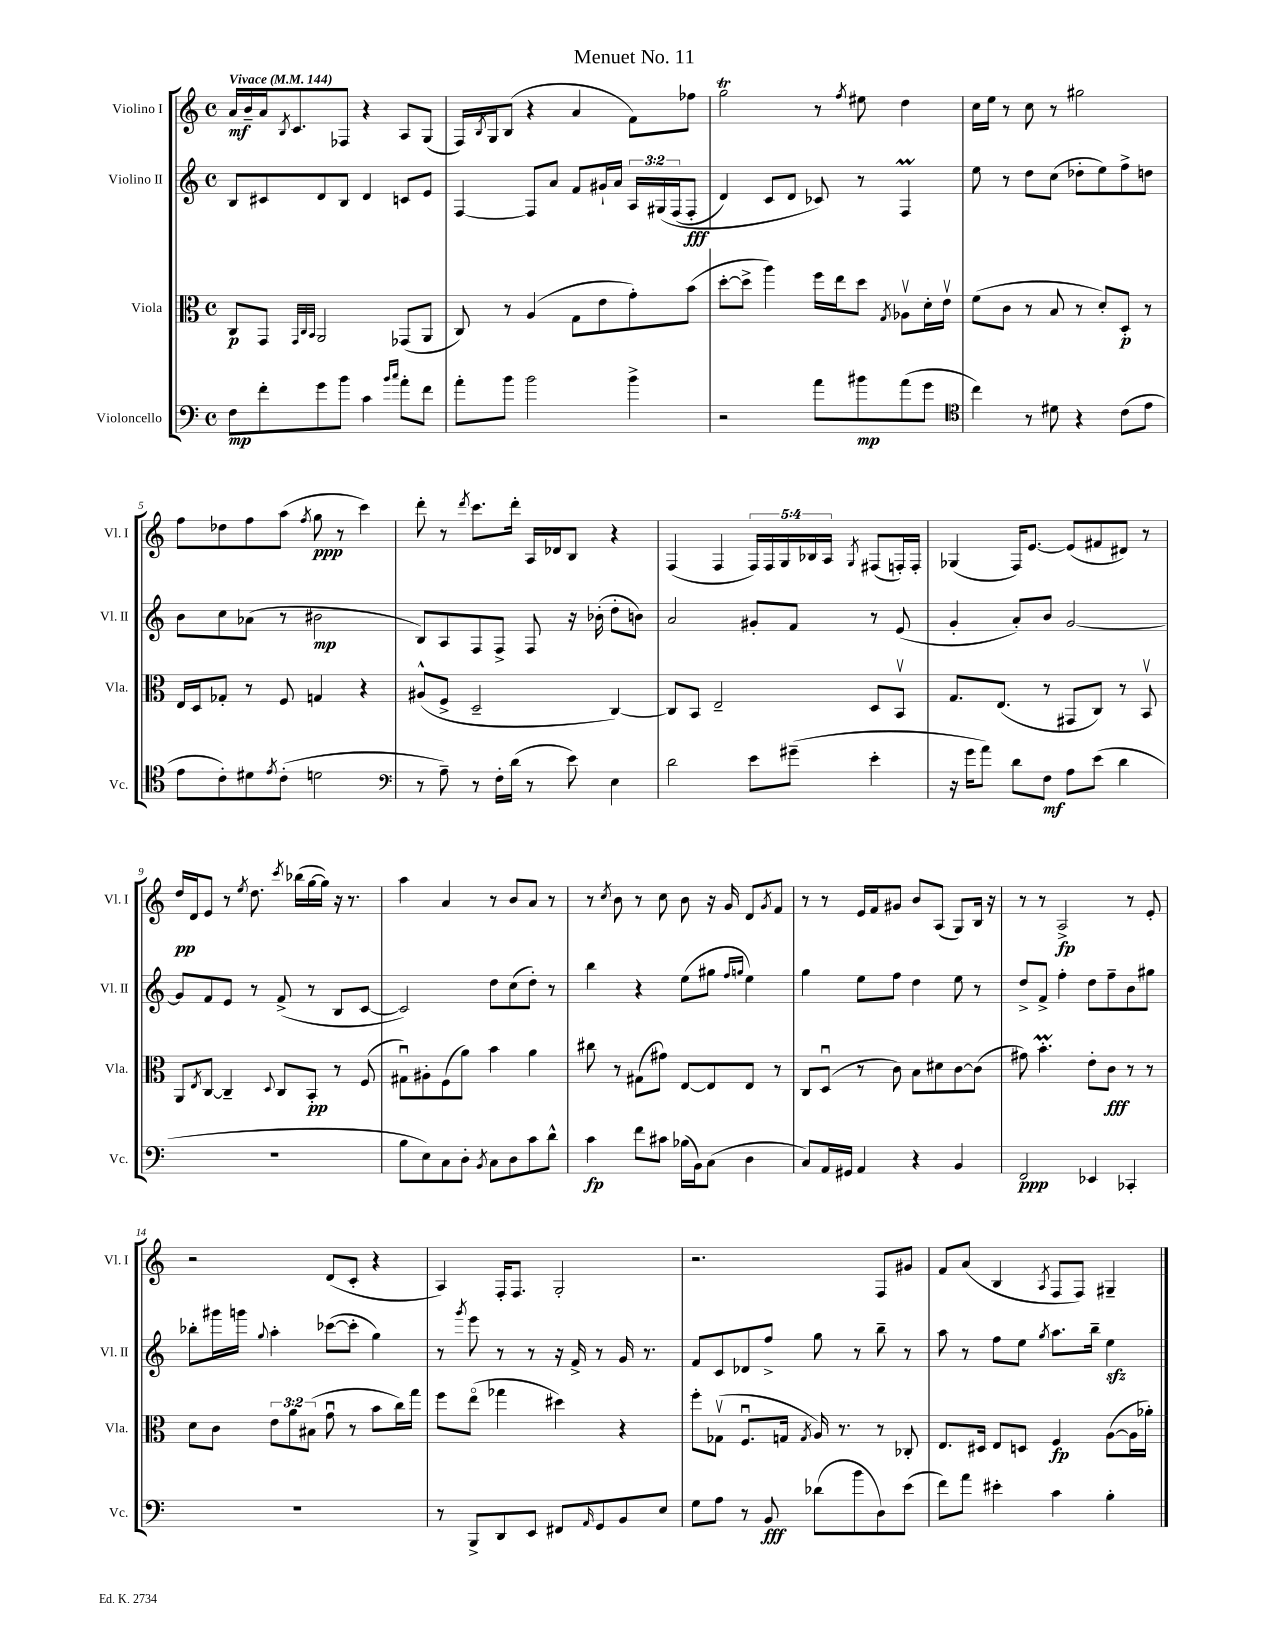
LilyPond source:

\header { title = "Menuet No. 11" }
<<
\new StaffGroup <<
\new Staff = "s0" \with { instrumentName = "Violino I" shortInstrumentName = "Vl. I" } {
    \clef treble \key c \major \defaultTimeSignature \time 4/4 \override Staff.TupletNumber.text = #tuplet-number::calc-fraction-text \tempo "Vivace" 4 = 144
    a'16\mf b'16-- a'16 \acciaccatura { b8 } c'8. fes8 r4 a8 g8( |
    f16) \acciaccatura { b8 } g16 b8( r4 a'4 f'8) fes''8 |
    g''2\trill r8 \acciaccatura { f''8 } eis''8 d''4 |
    c''16 e''16 r8 c''8 r8 gis''2 |
    f''8 des''8 f''8 a''8( \acciaccatura { f''8 } g''8\ppp r8 c'''4) |
    d'''8-. r8 \acciaccatura { d'''8 } c'''8. d'''16-. a16 des'16 b8 r4 |
    f4( f4 \tuplet 5/4 { f16) f16 g16 bes16 a16 } \acciaccatura { g8 } fis8( f16-.) f16-. |
    ges4( f16) e'8.~ e'8( fis'8 dis'8) r8 |
    d''16\pp d'16 e'8 r8 \acciaccatura { e''8 } d''8. \acciaccatura { c'''8 } bes''16( g''16~ g''16) r16 r8. |
    a''4 a'4 r8 b'8 a'8 r8 |
    r8 \acciaccatura { c''8 } b'8 r8 c''8 b'8 r16 g'16 d'8 \acciaccatura { g'8 } f'8 |
    r8 r8 e'16 f'16 gis'8 b'8 a8( g8) b16 r16 |
    r8 r8 a2->\fp r8 e'8-. |
    r2 d'8( c'8-. r4 |
    a4) f16-. f8. g2-. |
    r2. f8 gis'8 |
    f'8 a'8( b4 \acciaccatura { a8 } f8 f8) gis4-- \bar "|." |
}
\new Staff = "s1" \with { instrumentName = "Violino II" shortInstrumentName = "Vl. II" } {
    \clef treble \key c \major \defaultTimeSignature \time 4/4 \override Staff.TupletNumber.text = #tuplet-number::calc-fraction-text
    b8 cis'8 d'8 b8 d'4 c'8 e'8 |
    f4~ f8 a'8 f'8 gis'16-! a'16 \tuplet 3/2 { a16 gis16\( f16( } f8-.\fff |
    d'4) c'8 d'8 ces'8\) r8 f4\prall |
    e''8 r8 d''8 c''8( des''8-. e''8) f''8-> d''8 |
    b'8 c''8 aes'8( r8 bis'2\mp |
    b8) a8 f8 f8-> f8 r16 bes'16-.( d''8-. b'8) |
    a'2 gis'8-. f'8 r8 e'8( |
    g'4-. a'8-.) b'8 g'2~ |
    g'8 f'8 e'8 r8 f'8->( r8 b8 c'8~ |
    c'2) d''8 c''8( d''8-.) r8 |
    b''4 r4 e''8( gis''8 \grace { f''16 g''16 } e''4) |
    g''4 e''8 f''8 d''4 e''8 r8 |
    d''8-> f'8-> f''4-. d''8 f''8-- b'8 gis''8 |
    bes''8-. gis'''16 g'''16 \appoggiatura { g''8 } a''4-. ces'''8~( ces'''8-. g''4) |
    r8 \acciaccatura { g'''8 } e'''8 r8 r8 r16 f'16-> r8 g'16 r8. |
    f'8 c'8 des'8 f''8-> g''8 r8 b''8-- r8 |
    a''8 r8 f''8 e''8 \acciaccatura { g''8 } a''8. b''16-- e''4\sfz \bar "|." |
}
\new Staff = "s2" \with { instrumentName = "Viola" shortInstrumentName = "Vla." } {
    \clef alto \key c \major \defaultTimeSignature \time 4/4 \override Staff.TupletNumber.text = #tuplet-number::calc-fraction-text
    c8\p g,8 \grace { g,32 c32 b,32 } a,2 ges,8( a,8 |
    c8) r8 a4( g8 e'8 g'8-.) b'8( |
    d''8~-. d''8-> a''4) f''16 e''16 d''8 \acciaccatura { g8 } aes8\upbow d'16-. e'16\upbow |
    f'8( c'8 r8 b8 r8 d'8-.) d8-.\p r8 |
    e16 d16 ges8-. r8 f8 g4 r4 |
    ais8-^( f8-> d2-- c4~) |
    c8 b,8 e2-- d8 b,8\upbow |
    g8. e8.( r8 gis,8 c8) r8 b,8\upbow |
    a,8 \acciaccatura { e8 } c8~ c4-- \appoggiatura { d8 } c8 b,8-.\pp r8 f8( |
    gis8\downbow) ais8-. f8( a'8) b'4 a'4 |
    cis''8 r8 gis8( gis'8) e8~ e8 e8 r8 |
    c8 d8\downbow( r8 c'8) b8 dis'8 c'8~ c'8( |
    gis'8) b'4.-.\prall e'8-. c'8\fff r8 r8 |
    d'8 c'8 \tuplet 3/2 { e'8 a'8 bis8( } g'8\downbow r8 b'8 c''16) g''16 |
    f''8 e''8\flageolet( ges''4 dis''4) r4 |
    f''8-. ges8\upbow( f8.\downbow g16 \acciaccatura { g8 } a16) r8. r8 ces8-. |
    e8. dis16 e8 d8 f4\fp a8~( a16 aes'16-.) \bar "|." |
}
\new Staff = "s3" \with { instrumentName = "Violoncello" shortInstrumentName = "Vc." } {
    \clef bass \key c \major \defaultTimeSignature \time 4/4
    f8\mp f'8-. g'8 b'8 c'4 \grace { b'16 c''16 } a'8-. f'8 |
    a'8-. b'8 b'2 b'4-> |
    r2 a'8 bis'8\mp a'8( g'8 |
    \clef tenor c''4) r8 dis'8 r4 c'8( e'8 |
    e'8 c'8-.) dis'8 \acciaccatura { e'8 } c'8-.( d'2 |
    \clef bass r8 a8--) r8 f16-. d'16( r8 e'8) e4 |
    d'2 e'8 gis'8--( e'4-. |
    r16 g'16 a'8) d'8 f8\mf a8 e'8( d'4 |
    R1 |
    b8 e8) c8 d8-. \acciaccatura { b,8 } c8 d8 c'8 d'8-^ |
    c'4\fp f'8 cis'8 bes16( b,16) c8( d4 |
    c8) a,16 gis,16 a,4 r4 b,4 |
    f,2\ppp ees,4 ces,4-. |
    R1 |
    r8 b,,8-> d,8 e,8 fis,8 \grace { a,16 } g,8 b,8 e8 |
    g8 a8 r8 b,8\fff des'8( b'8 d8) e'8( |
    f'8) a'8 eis'4-. c'4 b4-. \bar "|." |
}
>>
>>
